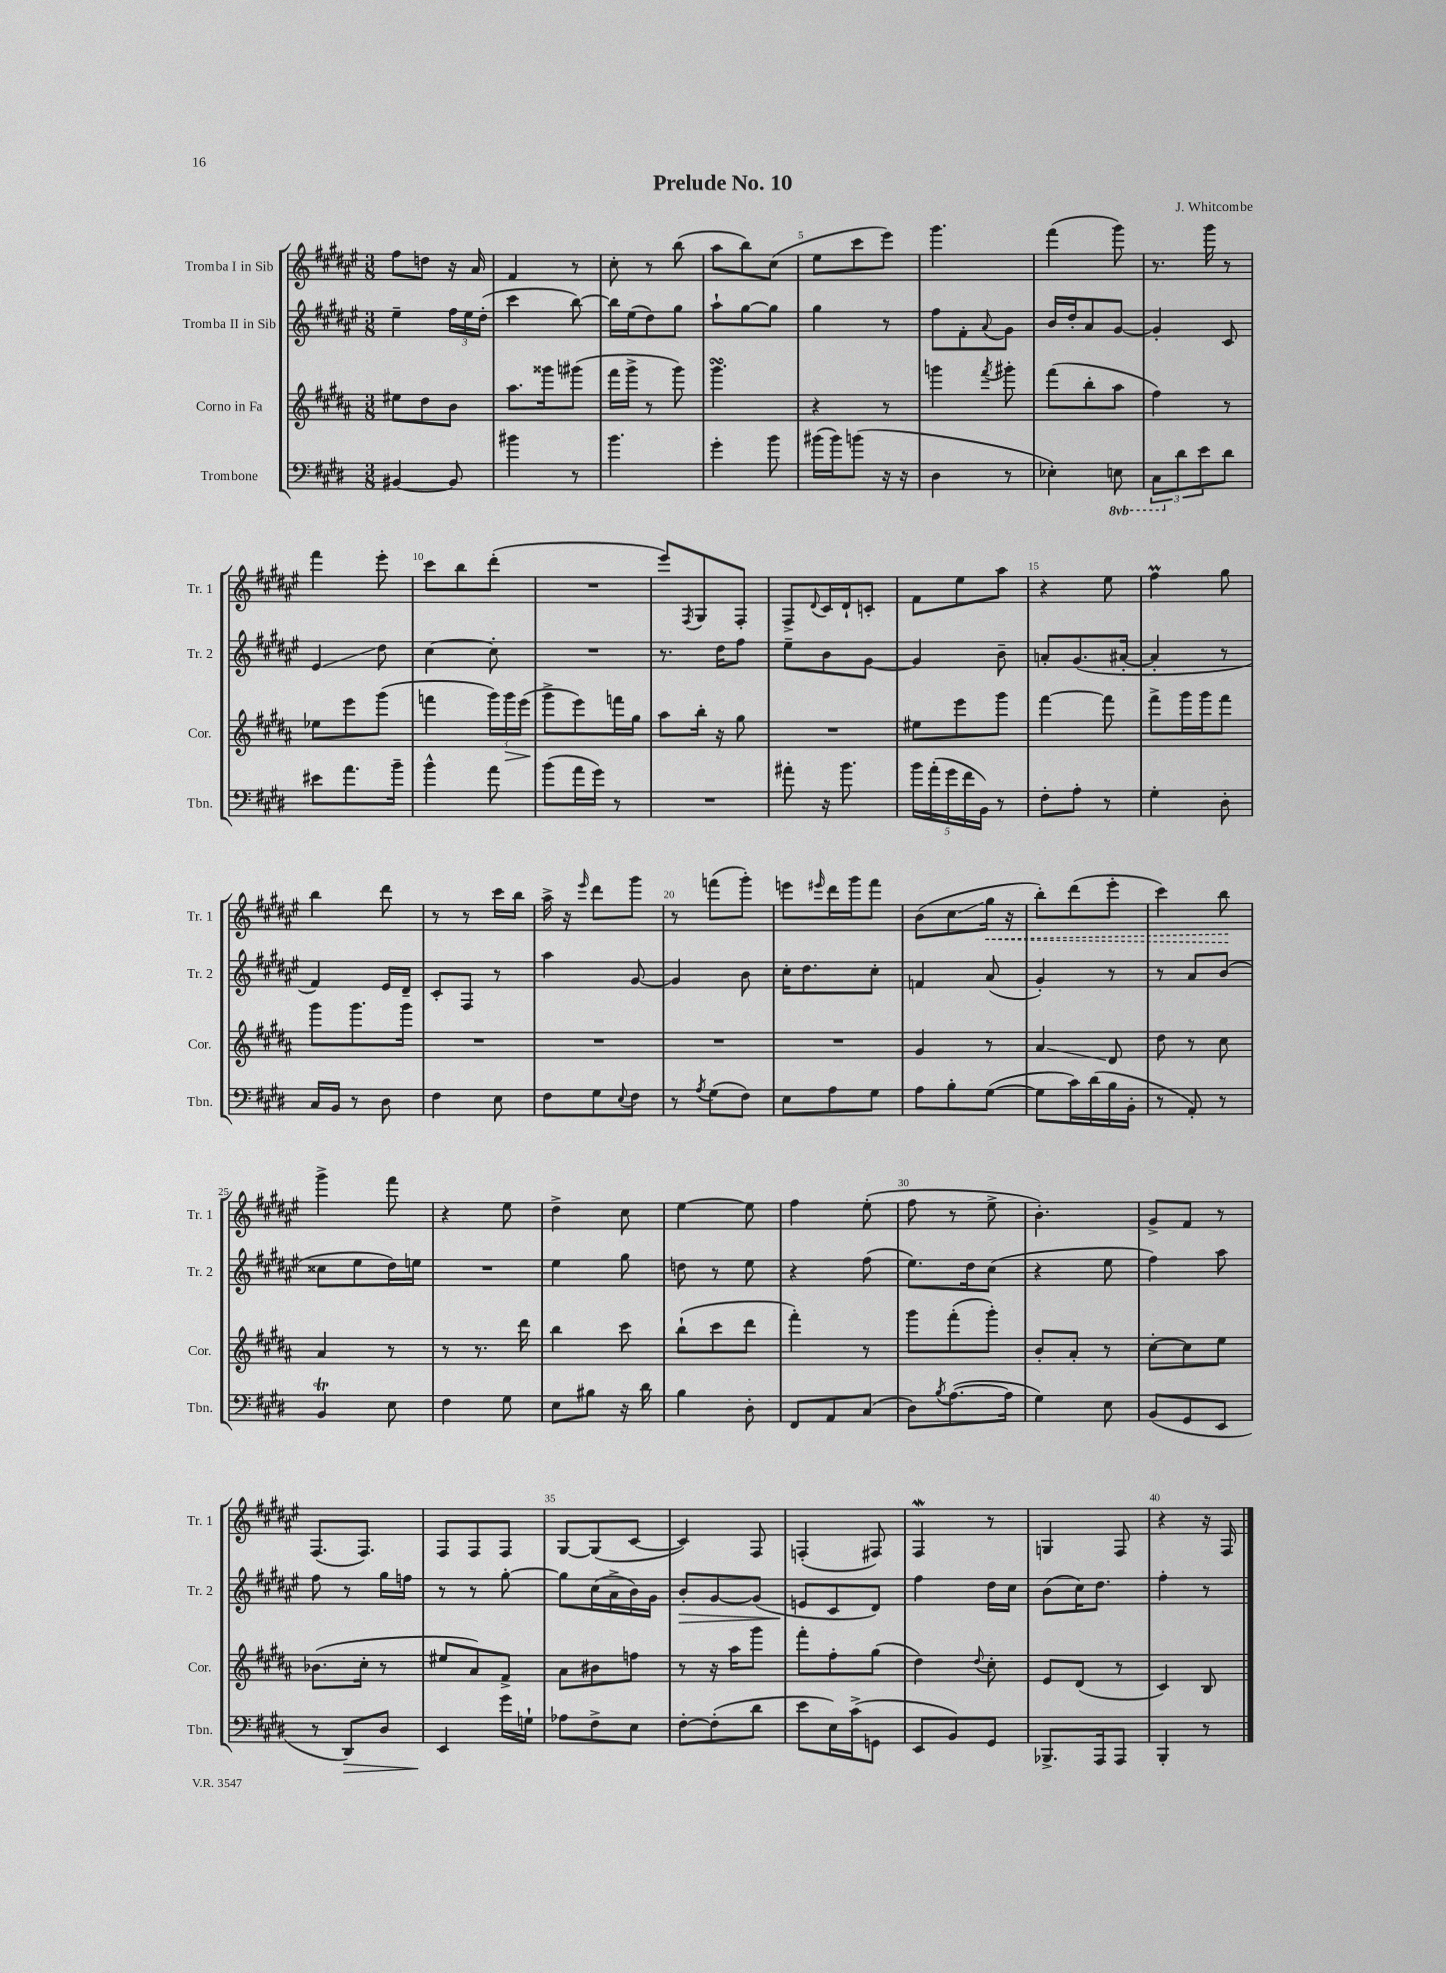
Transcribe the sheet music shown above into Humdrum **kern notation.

**kern	**kern	**kern	**kern
*staff4	*staff3	*staff2	*staff1
*clefF4	*clefG2	*clefG2	*clefG2
*k[f#c#g#d#]	*k[f#c#g#d#a#]	*k[f#c#g#d#a#e#]	*k[f#c#g#d#a#e#]
*M3/8	*M3/8	*M3/8	*M3/8
[4BB#	8ee#	4ee#~	8ff#
.	8dd#	.	8dd
8BB#]	8b	24ff#	16r
.	.	24ee#	.
.	.	.	16a#
.	.	(24dd#'	.
=	=	=	=
4b#	8.aa#	4ccc#	4f#
.	16ggg##	.	.
8r	(8ggg#	[8bb)	8r
=	=	=	=
4.b	16fff#	16bb]	8cc#'
.	16ggg#^	(16ee#	.
.	8r	8dd#)	8r
.	8ggg#)	8gg#	(8bb
=	=	=	=
4g#'	4.ggg#	8aa#`	8aa#
.	.	[8gg#	8bb)
8b	.	8gg#]	(8cc#
=	=	=	=
(16b#	4r	4gg#	8ee#
16b#)	.	.	.
(8b	.	.	8ccc#
16r	8r	8r	8eee#)
16r	.	.	.
=	=	=	=
4D#	4ggg	8ff#	4.ggg#
.	.	8f#'	.
.	8qfff#	8qqa#	.
8r	8ggg#'	8g#	.
=	=	=	=
4E-')	(8fff#	16b	(4fff#
.	.	16dd#'	.
.	8bb'	8a#	.
8EE	8aa#	[8g#	8ggg#)
=	=	=	=
12CC#	4ff#)	4g#']	8.r
12d#	.	.	.
12e	.	.	.
.	.	.	16ggg#
8d#	8r	8c#	8r
=	=	=	=
8e#	8ee-	4e#	4fff#
8.a	8eee	.	.
.	(8ggg#	8dd#	8eee#'
16b~	.	.	.
=	=	=	=
4b^^	4fff	[4cc#	8ccc#
.	.	.	8bb
8a	24ggg#)	8cc#']	(8ddd#'
.	24ggg#	.	.
.	(24eee	.	.
=	=	=	=
(8b	8ggg#^	4.r	4.r
16a	8eee)	.	.
16g#)	.	.	.
8r	16fff	.	.
.	16gg#	.	.
=	=	=	=
4.r	8aa#	8.r	8eee#)
.	.	.	8qF#
.	16bb'	.	8G#
.	16r	16dd#	.
.	8gg#	8ff#	8F#'
=	=	=	=
8a#'	4.r	8ee#~	8F#^
.	.	.	8qqd#
16r	.	8b	16c#
8.b	.	.	16d#`
.	.	[8g#	8c'
=	=	=	=
20b	8ee#	4g#]	8f#
(20a'	.	.	.
20g#	.	.	.
.	8eee	.	8ee#
20f#	.	.	.
20BB)	.	.	.
8r	8ggg#	8b~	8aa#
=	=	=	=
8F#'	[4fff#	8a'	4r
8A'	.	(8.g#	.
8r	8fff#]	.	8ee#
.	.	[16a#'	.
=	=	=	=
4G#'	8fff#^	4a#']	4ff#
.	16ggg#	.	.
.	16ggg#	.	.
8D#'	8fff#	8r	8gg#
=	=	=	=
16C#	8ggg#	4f#)	4bb
16BB	.	.	.
8r	8.ggg#	.	.
8D#	.	16e#	8ddd#
.	16ggg#	16d#~	.
=	=	=	=
4F#	4.r	8c#'	8r
.	.	8F#	8r
8E	.	8r	16ccc#
.	.	.	16bb
=	=	=	=
8F#	4.r	4aa#	16aa#^
.	.	.	16r
.	.	.	16qqeee#
8G#	.	.	8ddd#
8qqE	.	.	.
8F#	.	[8g#	8ggg#
=	=	=	=
8r	4.r	4g#]	8r
8qA	.	.	.
(8G#	.	.	(8fff
8F#)	.	8b	8ggg#')
=	=	=	=
8E	4.r	16cc#'	8eee
.	.	8.dd#	.
.	.	.	16qqeee#
8A	.	.	16ddd#
.	.	.	16ggg#
8G#	.	8cc#'	8fff#
=	=	=	=
8A	4g#	4f	(8b
8B'	.	.	8cc#
([8G#	8r	(8a#	16gg#
.	.	.	16r
=	=	=	=
8G#]	4a#	4g#')	8bb')
16c#)	.	.	(8ddd#
(16d#	.	.	.
16B	8d#	8r	8eee#'
16BB'	.	.	.
=	=	=	=
8r	8dd#	8r	4ccc#)
8AA')	8r	8a#	.
8r	8cc#	(8b	8bb
=	=	=	=
4BB	4a#	8cc##	4ggg#^
.	.	8ee#	.
8E	8r	16dd#)	8fff#
.	.	16ee	.
=	=	=	=
4F#	8r	4.r	4r
.	8.r	.	.
8G#	.	.	8ee#
.	16ddd#	.	.
=	=	=	=
8E	4bb	4ee#	4dd#^
8B#	.	.	.
16r	8ccc#	8gg#	8cc#
16d#	.	.	.
=	=	=	=
4B	(8bb`	8dd	[4ee#
.	8ccc#	8r	.
8D#'	8ddd#	8ee#	8ee#]
=	=	=	=
8FF#	4fff#')	4r	4ff#
8AA	.	.	.
(8C#	8r	(8ff#	(8ee#'
=	=	=	=
8D#)	8ggg#	8.ee#)	8ff#
8qB	.	.	.
([8.A	(8fff#'	.	8r
.	.	16dd#	.
.	8ggg#')	(8cc#	8ee#^
16A]	.	.	.
=	=	=	=
4G#)	8b'	4r	4.b')
.	8a#'	.	.
8E	8r	8ee#	.
=	=	=	=
(8BB	[8cc#'	4ff#)	8g#^
8GG#	8cc#]	.	8f#
8EE	8ee	8aa#	8r
=	=	=	=
8r	(8.b-	8ff#	(8.F#
8DD#)	.	8r	.
.	16cc#'	.	8.F#)
8D#	8r	16gg#	.
.	.	16ff	.
=	=	=	=
4EE	8ee#	8r	8F#
.	8a#)	8r	8F#
16g#	8f#^	[8gg#'	8F#
16G`	.	.	.
=	=	=	=
8A-	8a#	8gg#]	[8G#
8F#^	8b#	(16cc#	(8G#]
.	.	16a#^	.
8E	8ff	16b)	[8c#
.	.	16g#	.
=	=	=	=
[8F#'	8r	8b'	4c#])
(8F#']	16r	[8g#	.
.	16aa#	.	.
8d#	8ggg#	(8g#]	8F#
=	=	=	=
8e	8fff#'	8e	(4F'
16E)	8ff#'	8c#	.
(16c#^	.	.	.
8GG	(8gg#	8d#)	8F#)
=	=	=	=
8EE	4dd#)	4ff#	4F#
8BB)	.	.	.
.	8qqdd#	.	.
8GG#	8cc#'	16dd#	8r
.	.	16cc#	.
=	=	=	=
8.BBB-^	8e	(8b	4G
.	(8d#	16cc#)	.
16AAA	.	8.dd#	.
8AAA	8r	.	8F#
=	=	=	=
4BBB'	4c#)	4ff#'	4r
8r	8B	8r	16r
.	.	.	16F#
==	==	==	==
*-	*-	*-	*-
